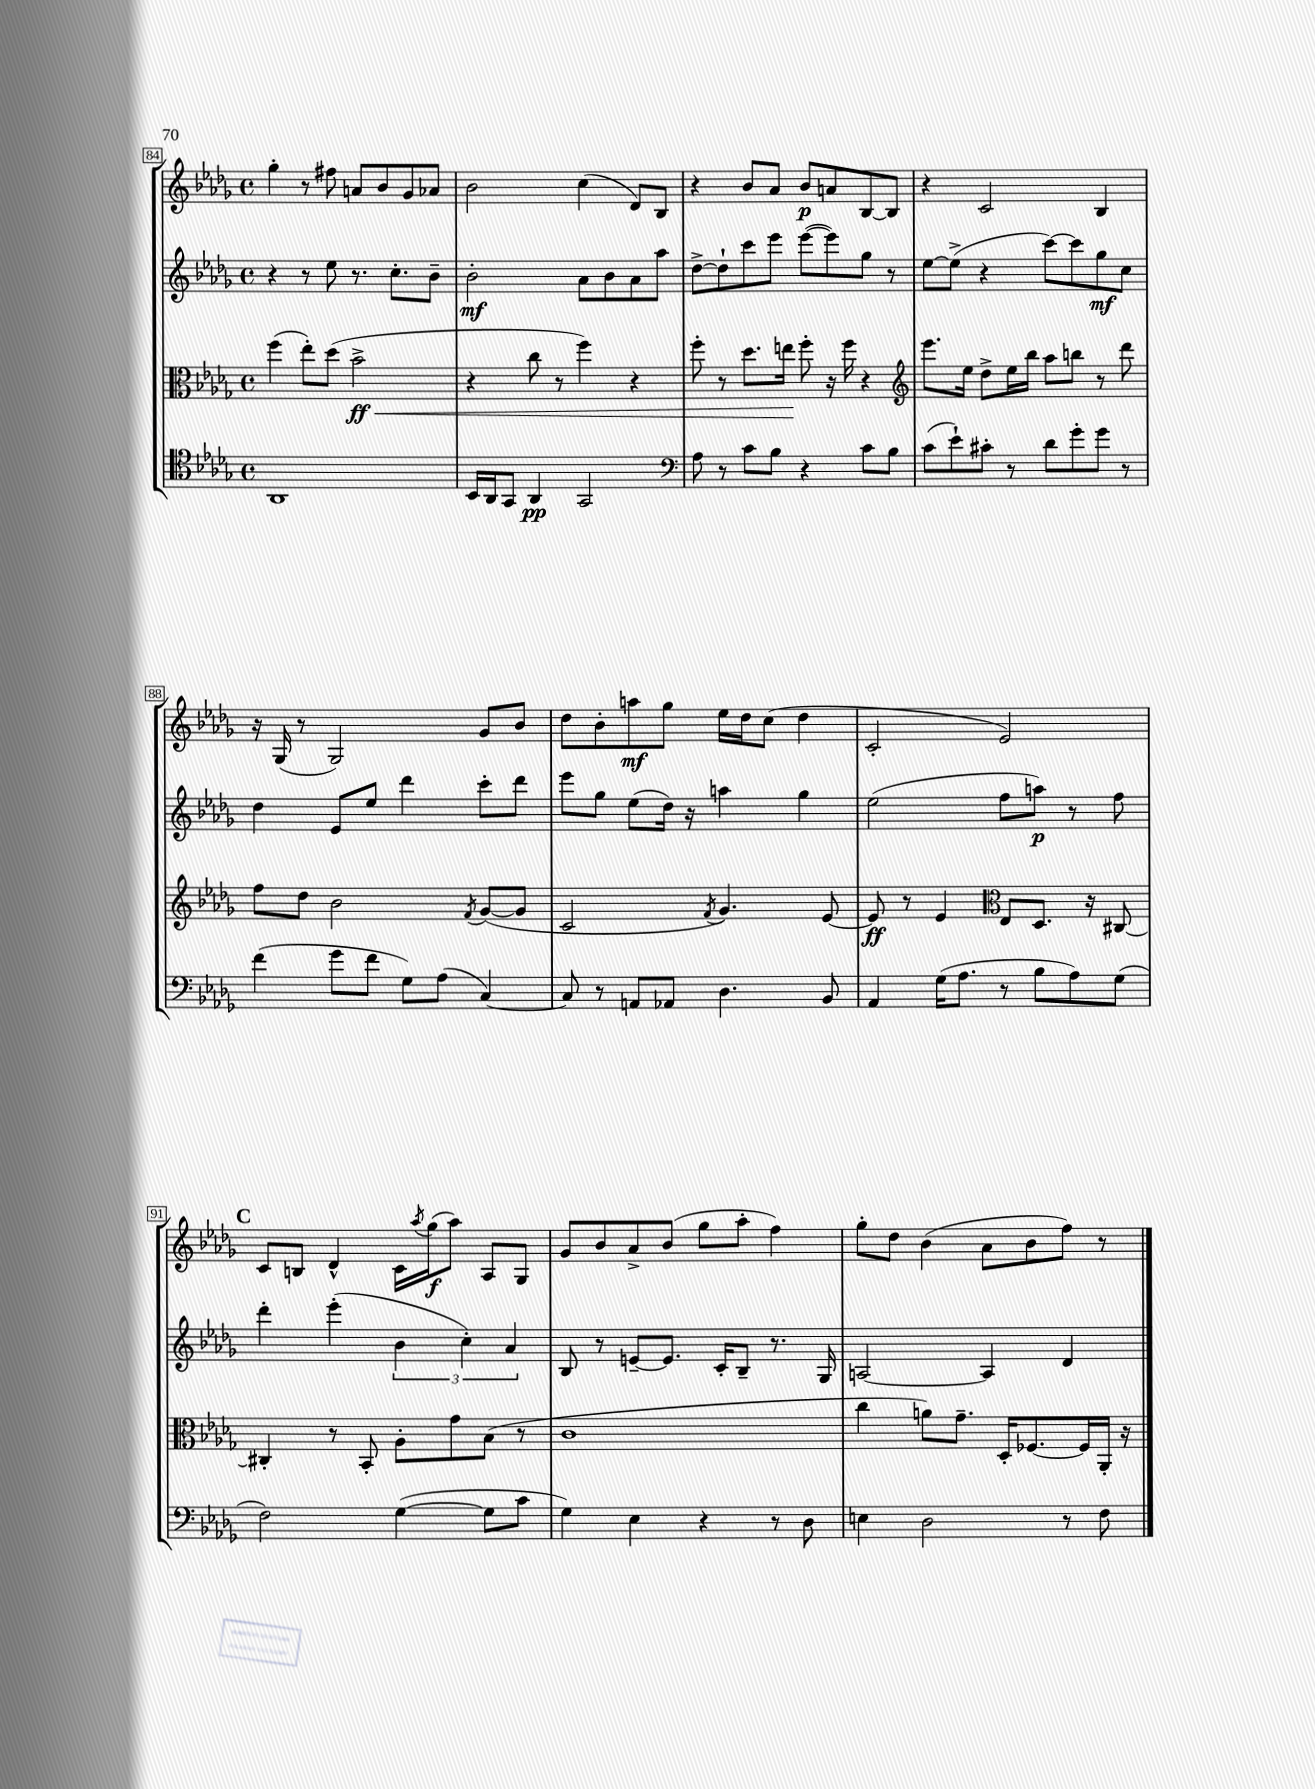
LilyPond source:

<<
\new StaffGroup <<
\new Staff = "s0" {
    \clef treble \key des \major \defaultTimeSignature \time 4/4
    ges''4-. r8 fis''8 a'8 bes'8 ges'8 aes'8 |
    bes'2 c''4( des'8) bes8 |
    r4 bes'8 aes'8 bes'8\p a'8 bes8~ bes8 |
    r4 c'2 bes4 |
    r16 ges16( r8 ges2) ges'8 bes'8 |
    des''8 bes'8-. a''8\mf ges''8 ees''16 des''16 c''8( des''4 |
    c'2-. ees'2) |
    \mark \markup { \bold "C" } c'8 b8 des'4-^ c'16 \acciaccatura { aes''8 } ges''16\f( aes''8) aes8 ges8 |
    ges'8 bes'8 aes'8-> bes'8( ges''8 aes''8-. f''4) |
    ges''8-. des''8 bes'4( aes'8 bes'8 f''8) r8 \bar "|." |
}
\new Staff = "s1" {
    \clef treble \key des \major \defaultTimeSignature \time 4/4
    r4 r8 ees''8 r8. c''8.-. bes'8-- |
    bes'2-.\mf aes'8 bes'8 aes'8 aes''8 |
    des''8~-> des''8-! c'''8 ees'''8 ees'''8~( ees'''8) ges''8 r8 |
    ees''8~ ees''8->( r4 c'''8~) c'''8 ges''8\mf c''8 |
    des''4 ees'8 ees''8 des'''4 c'''8-. des'''8 |
    ees'''8 ges''8 ees''8( des''16) r16 a''4 ges''4 |
    ees''2( f''8 a''8\p) r8 f''8 |
    \mark \markup { \bold "C" } des'''4-. ees'''4-.( \tuplet 3/2 { bes'4 c''4-.) aes'4 } |
    bes8 r8 e'8~-- e'8. c'16-. bes8-- r8. ges16 |
    a2~ a4 des'4 \bar "|." |
}
\new Staff = "s2" {
    \clef alto \key des \major \defaultTimeSignature \time 4/4
    f''4( ees''8-.) des''8( bes'2->\ff\< |
    r4 c''8 r8 f''4) r4 |
    f''8-. r8 des''8. e''16\! f''8-. r16 f''16 r4 |
    \clef treble ees'''8. ees''16 des''8-> ees''16 bes''16 aes''8 b''8 r8 des'''8 |
    f''8 des''8 bes'2 \acciaccatura { f'8 } ges'8~( ges'8 |
    c'2 \acciaccatura { f'8 } ges'4.) ees'8~ |
    ees'8\ff r8 ees'4 \clef alto ees8 des8. r16 cis8~ |
    \mark \markup { \bold "C" } cis4-. r8 bes,8-. aes8-. ges'8 bes8( r8 |
    c'1 |
    c''4 a'8) ges'8.-- des16-. fes8.~ fes16 aes,16-. r16 \bar "|." |
}
\new Staff = "s3" {
    \clef tenor \key des \major \defaultTimeSignature \time 4/4
    aes,1 |
    bes,16 aes,16 ges,8 aes,4\pp ges,2 |
    \clef bass aes8 r8 c'8 bes8 r4 c'8 bes8 |
    c'8( ees'8-!) cis'8-. r8 des'8 ges'8-. ges'8 r8 |
    f'4( ges'8 f'8 ges8) aes8( c4~) |
    c8 r8 a,8 aes,8 des4. bes,8 |
    aes,4 ges16( aes8. r8 bes8 aes8) ges8( |
    \mark \markup { \bold "C" } f2) ges4~( ges8 c'8 |
    ges4) ees4 r4 r8 des8 |
    e4 des2 r8 f8 \bar "|." |
}
>>
>>
\layout { \context { \Score currentBarNumber = #84 \override BarNumber.stencil = #(make-stencil-boxer 0.1 0.3 ly:text-interface::print) } }
